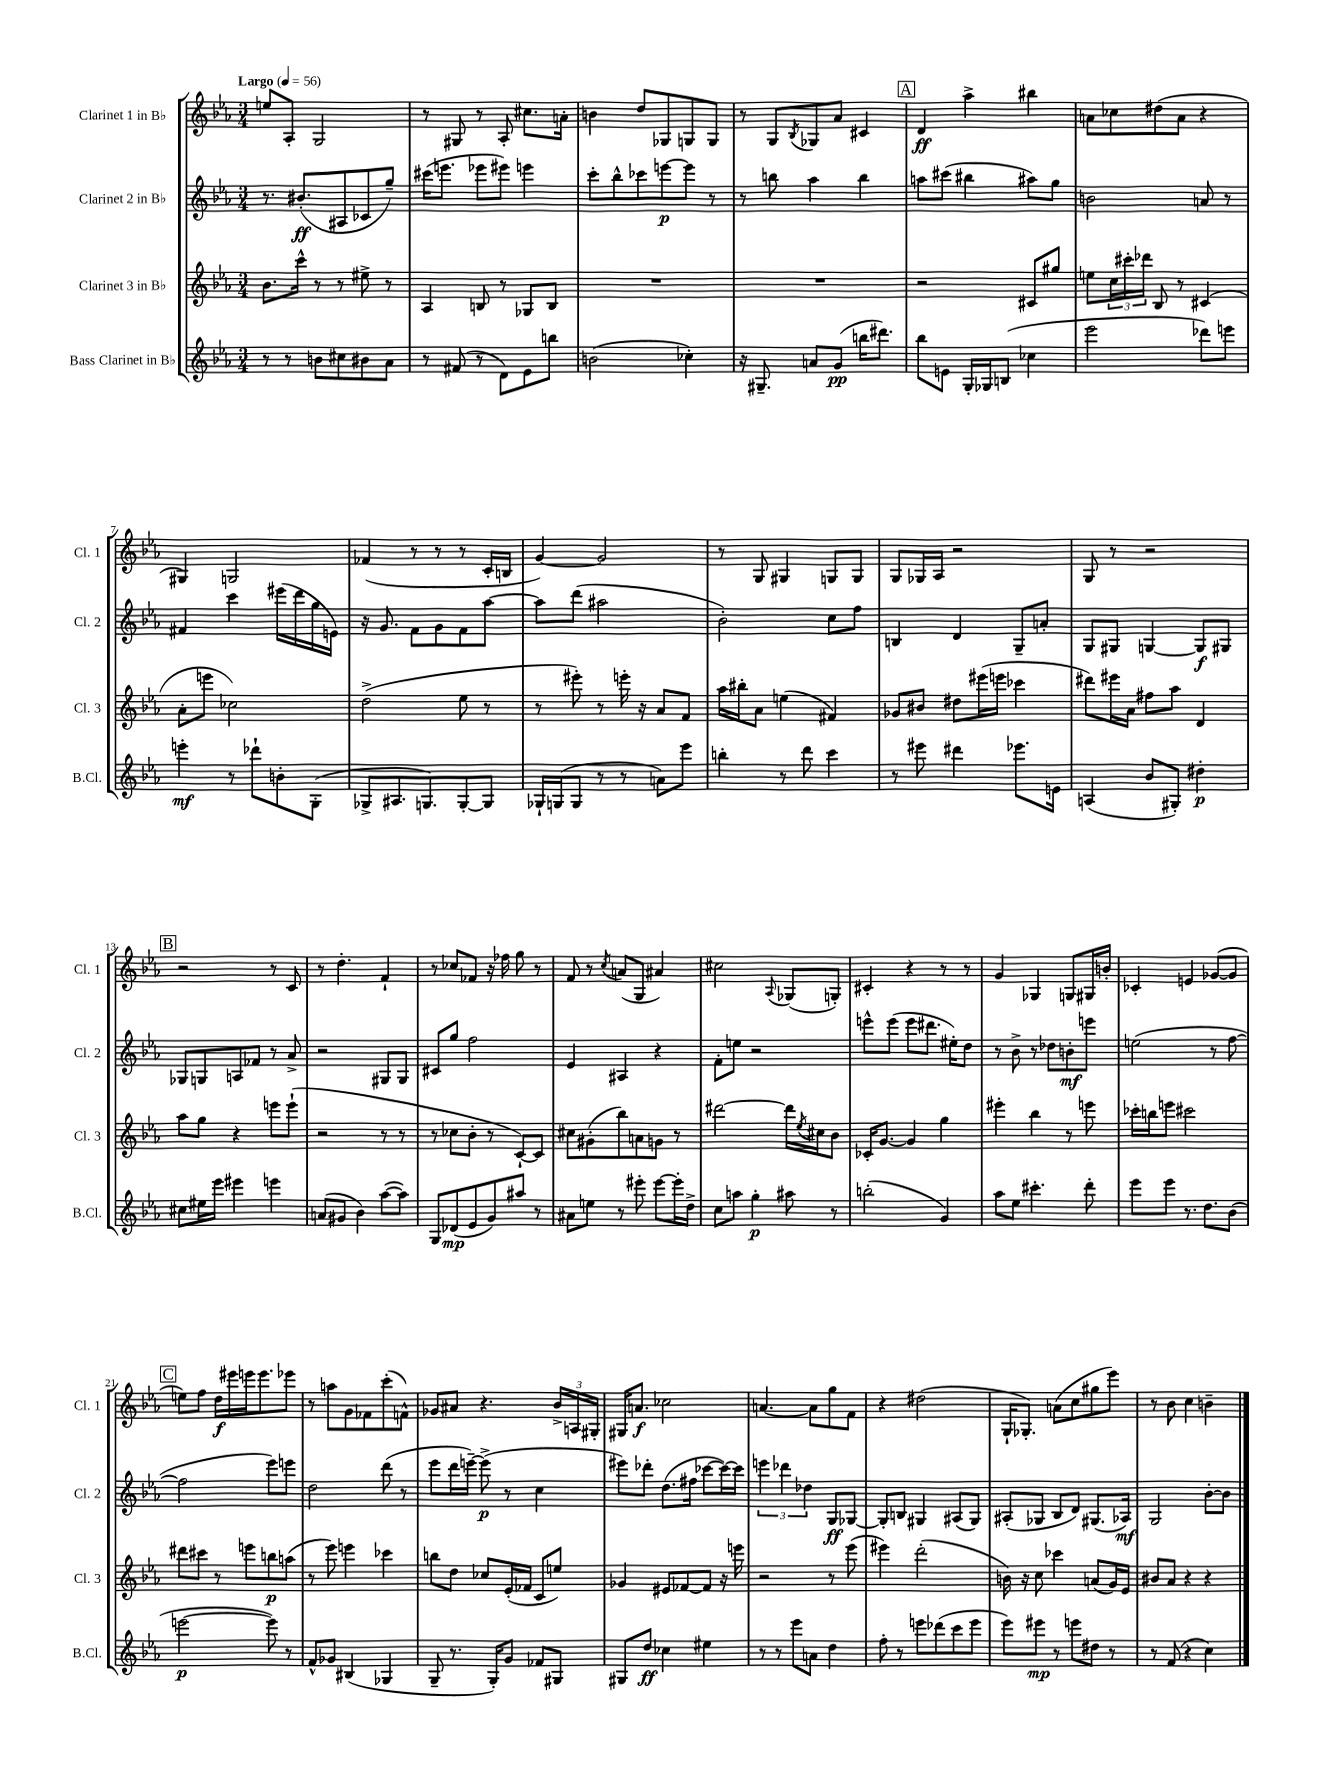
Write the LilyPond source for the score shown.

<<
\new StaffGroup <<
\new Staff = "s0" \with { instrumentName = "Clarinet 1 in Bb" shortInstrumentName = "Cl. 1" } {
    \clef treble \key ees \major \numericTimeSignature \time 3/4 \tempo "Largo" 4 = 56
    e''8 aes8-. g2 |
    r8 gis8 r8 aes8-. cis''8. a'16-. |
    b'4 d''8 ges8 g8 g8 |
    r8 g8 \acciaccatura { bes8 } ges8 aes'8 cis'4 |
    \mark \markup { \box "A" } d'4\ff aes''4-> bis''4 |
    a'8 ces''8 dis''8( a'8 r4 |
    gis4) g2 |
    fes'4( r8 r8 r8 c'16-. b16 |
    g'4~) g'2 |
    r8 g8 gis4 g8 g8 |
    g8 ges16 aes16 r2 |
    g8 r8 r2 |
    \mark \markup { \box "B" } r2 r8 c'8 |
    r8 d''4.-. f'4-! |
    r8 ces''8 fes'8 r16 fes''16 g''8 r8 |
    f'8 r8 \acciaccatura { c''8 } a'8( g8 ais'4) |
    cis''2 \appoggiatura { aes8 } ges8( g8-.) |
    cis'4-. r4 r8 r8 |
    g'4 ges4 g8 gis16 b'16-. |
    ces'4-. e'4 ges'8~( ges'8 |
    \mark \markup { \box "C" } e''8) f''8 d''16\f eis'''16 e'''16 e'''8. ees'''8 |
    r8 a''8 g'8 fes'8 c'''8-.( f'8-^) |
    ges'8 ais'8 r4. \tuplet 3/2 { bes'16-> a16 gis16-. } |
    gis16 a'8.\f ces''2 |
    a'4.~ a'8 g''8 f'8 |
    r4 dis''2( |
    g16-! ges8.-.) a'8( c''8 gis''8 ees'''8) |
    r8 bes'8 c''4 b'4-- \bar "|." |
}
\new Staff = "s1" \with { instrumentName = "Clarinet 2 in Bb" shortInstrumentName = "Cl. 2" } {
    \clef treble \key ees \major \numericTimeSignature \time 3/4
    r8. bis'8.-.\ff( ais8 ces'8 g''8--) |
    cis'''16( e'''8. ees'''8 eis'''8) e'''4 |
    c'''8-. bes''8-^ ces'''8 e'''8~\p e'''8 r8 |
    r8 b''8 aes''4 b''4 |
    \mark \markup { \box "A" } a''8 cis'''8( bis''4 ais''8) g''8 |
    b'2 a'8 r8 |
    fis'4 c'''4 eis'''16( d'''16 g''16 e'16) |
    r16 g'8. f'8 g'8 f'8 aes''8~ |
    aes''8 d'''8( ais''2 |
    bes'2-.) c''8 f''8 |
    b4 d'4 g8-- a'8-. |
    g8 gis8 g4~ g8\f gis8 |
    \mark \markup { \box "B" } ges8 g8 a8 fes'8 r8 aes'8-> |
    r2 gis8 gis8 |
    cis'8 g''8 f''2 |
    ees'4 ais4 r4 |
    f'8-. e''8 r2 |
    e'''8-^ e'''8( e'''8 dis'''8. eis''16-.) d''8 |
    r8 bes'8-> r8 des''8 b'8-.\mf e'''8 |
    e''2( r8 f''8~ |
    \mark \markup { \box "C" } f''2 ees'''8) e'''8 |
    d''2 d'''8( r8 |
    ees'''8 d'''16 e'''16~--) e'''8->\p( r8 c''4 |
    eis'''8) des'''8-. d''8.( fis''16 ces'''8~ ces'''16~) ces'''16 |
    \tuplet 3/2 { e'''4 des'''4 des''4 } g8\ff ges8~ |
    ges8-. b8 gis4 ais8( gis8) |
    ais8-.( ges8 bes8 d'8) gis8.( aes16\mf) |
    g2 bes'8~-. bes'8 \bar "|." |
}
\new Staff = "s2" \with { instrumentName = "Clarinet 3 in Bb" shortInstrumentName = "Cl. 3" } {
    \clef treble \key ees \major \numericTimeSignature \time 3/4
    bes'8. c'''16-^ r8 r8 eis''8-> r8 |
    aes4 b8 r8 ges8 b8 |
    R2. |
    R2. |
    \mark \markup { \box "A" } r2 cis'8 gis''8 |
    e''8 \tuplet 3/2 { c''16 cis'''16-. des'''16 } bes8 r8 cis'4( |
    aes'8-. e'''8 ces''2) |
    d''2->( ees''8 r8 |
    r8 eis'''8-.) r8 e'''16-. r16 aes'8 f'8 |
    aes''16 bis''16-. aes'8 e''4( fis'4) |
    ges'8 bis'8 dis''8 eis'''16( e'''16 ces'''4 |
    dis'''8) eis'''16 aes'16 fis''8 aes''8 d'4 |
    \mark \markup { \box "B" } aes''8 g''8 r4 e'''8 e'''8-!( |
    r2 r8 r8 |
    r8 ces''8 bes'8-. r8 c'8~-!) c'8 |
    cis''8 gis'8-.( bes''8) a'8 g'8 r8 |
    dis'''2~ dis'''16 \acciaccatura { ees''8 } cis''16 bes'8 |
    ces'16-. g'8.~ g'4 g''4 |
    eis'''4-. bes''4 r8 e'''8 |
    ces'''16-. b''16 e'''8 cis'''2 |
    \mark \markup { \box "C" } dis'''8 cis'''8 r8 e'''8 b''8\p a''8( |
    r8 ees'''8) e'''4 ces'''4 |
    b''8 d''8 ces''8 ees'16-.( fes'16 c'8 e''8) |
    ges'4 eis'8 fes'8~ fes'8 r16 e'''16 |
    r2 r8 ees'''8( |
    eis'''4) d'''2-.( |
    b'16) r16 c''8 ces'''4 a'8( g'16) ees'16 |
    bis'8 aes'8 r4 r4 \bar "|." |
}
\new Staff = "s3" \with { instrumentName = "Bass Clarinet in Bb" shortInstrumentName = "B.Cl." } {
    \clef treble \key ees \major \numericTimeSignature \time 3/4
    r8 r8 b'8 cis''8 bis'8 aes'8 |
    r8 fis'8( r8 d'8) ees'8 b''8 |
    b'2( ces''4-.) |
    r16 gis8.-- a'8 g'8\pp( b''16 dis'''8.) |
    \mark \markup { \box "A" } bes''8 e'8 g16-. ges16 b8( ces''4 |
    ees'''2 des'''8) e'''8 |
    e'''4-.\mf r8 des'''8-! b'8-. g8-.( |
    ges8-> ais8. g8.) g8~-. g8 |
    ges16-! g16( g8 r8 r8 a'8) ees'''8 |
    b''4-. r8 d'''8 c'''4 |
    r8 eis'''8 dis'''4 ees'''8. e'16 |
    a4( bes'8 gis8-.) dis''4-.\p |
    \mark \markup { \box "B" } cis''8 eis''16 ees'''16 eis'''4 e'''4 |
    a'8( gis'8 bes'4) aes''8~( aes''8) |
    g8 des'8\mp( ees'8 g'8) ais''8 r8 |
    ais'8 e''8 r8 eis'''8-. eis'''8~ eis'''16-. d''16-> |
    c''8 a''8 g''4-.\p ais''8 r8 |
    b''2-.( g'4) |
    aes''8 ees''8 cis'''4.-. d'''8-. |
    ees'''8 ees'''8 r8. d''8. bes'8( |
    \mark \markup { \box "C" } e'''2~\p e'''8) r8 |
    f'8-^ ges'8 bis4( ges4 |
    g8-- r8. g16-.) g'8 fes'8 gis8 |
    gis8 d''8\ff ces''4 eis''4 |
    r8 r8 ees'''8 a'8 d''4 |
    f''8-. r8 e'''8 des'''8( c'''8 e'''8 |
    ees'''8) eis'''8\mp r8 e'''8 dis''8 r8 |
    r8 f'8( r4 c''4) \bar "|." |
}
>>
>>
